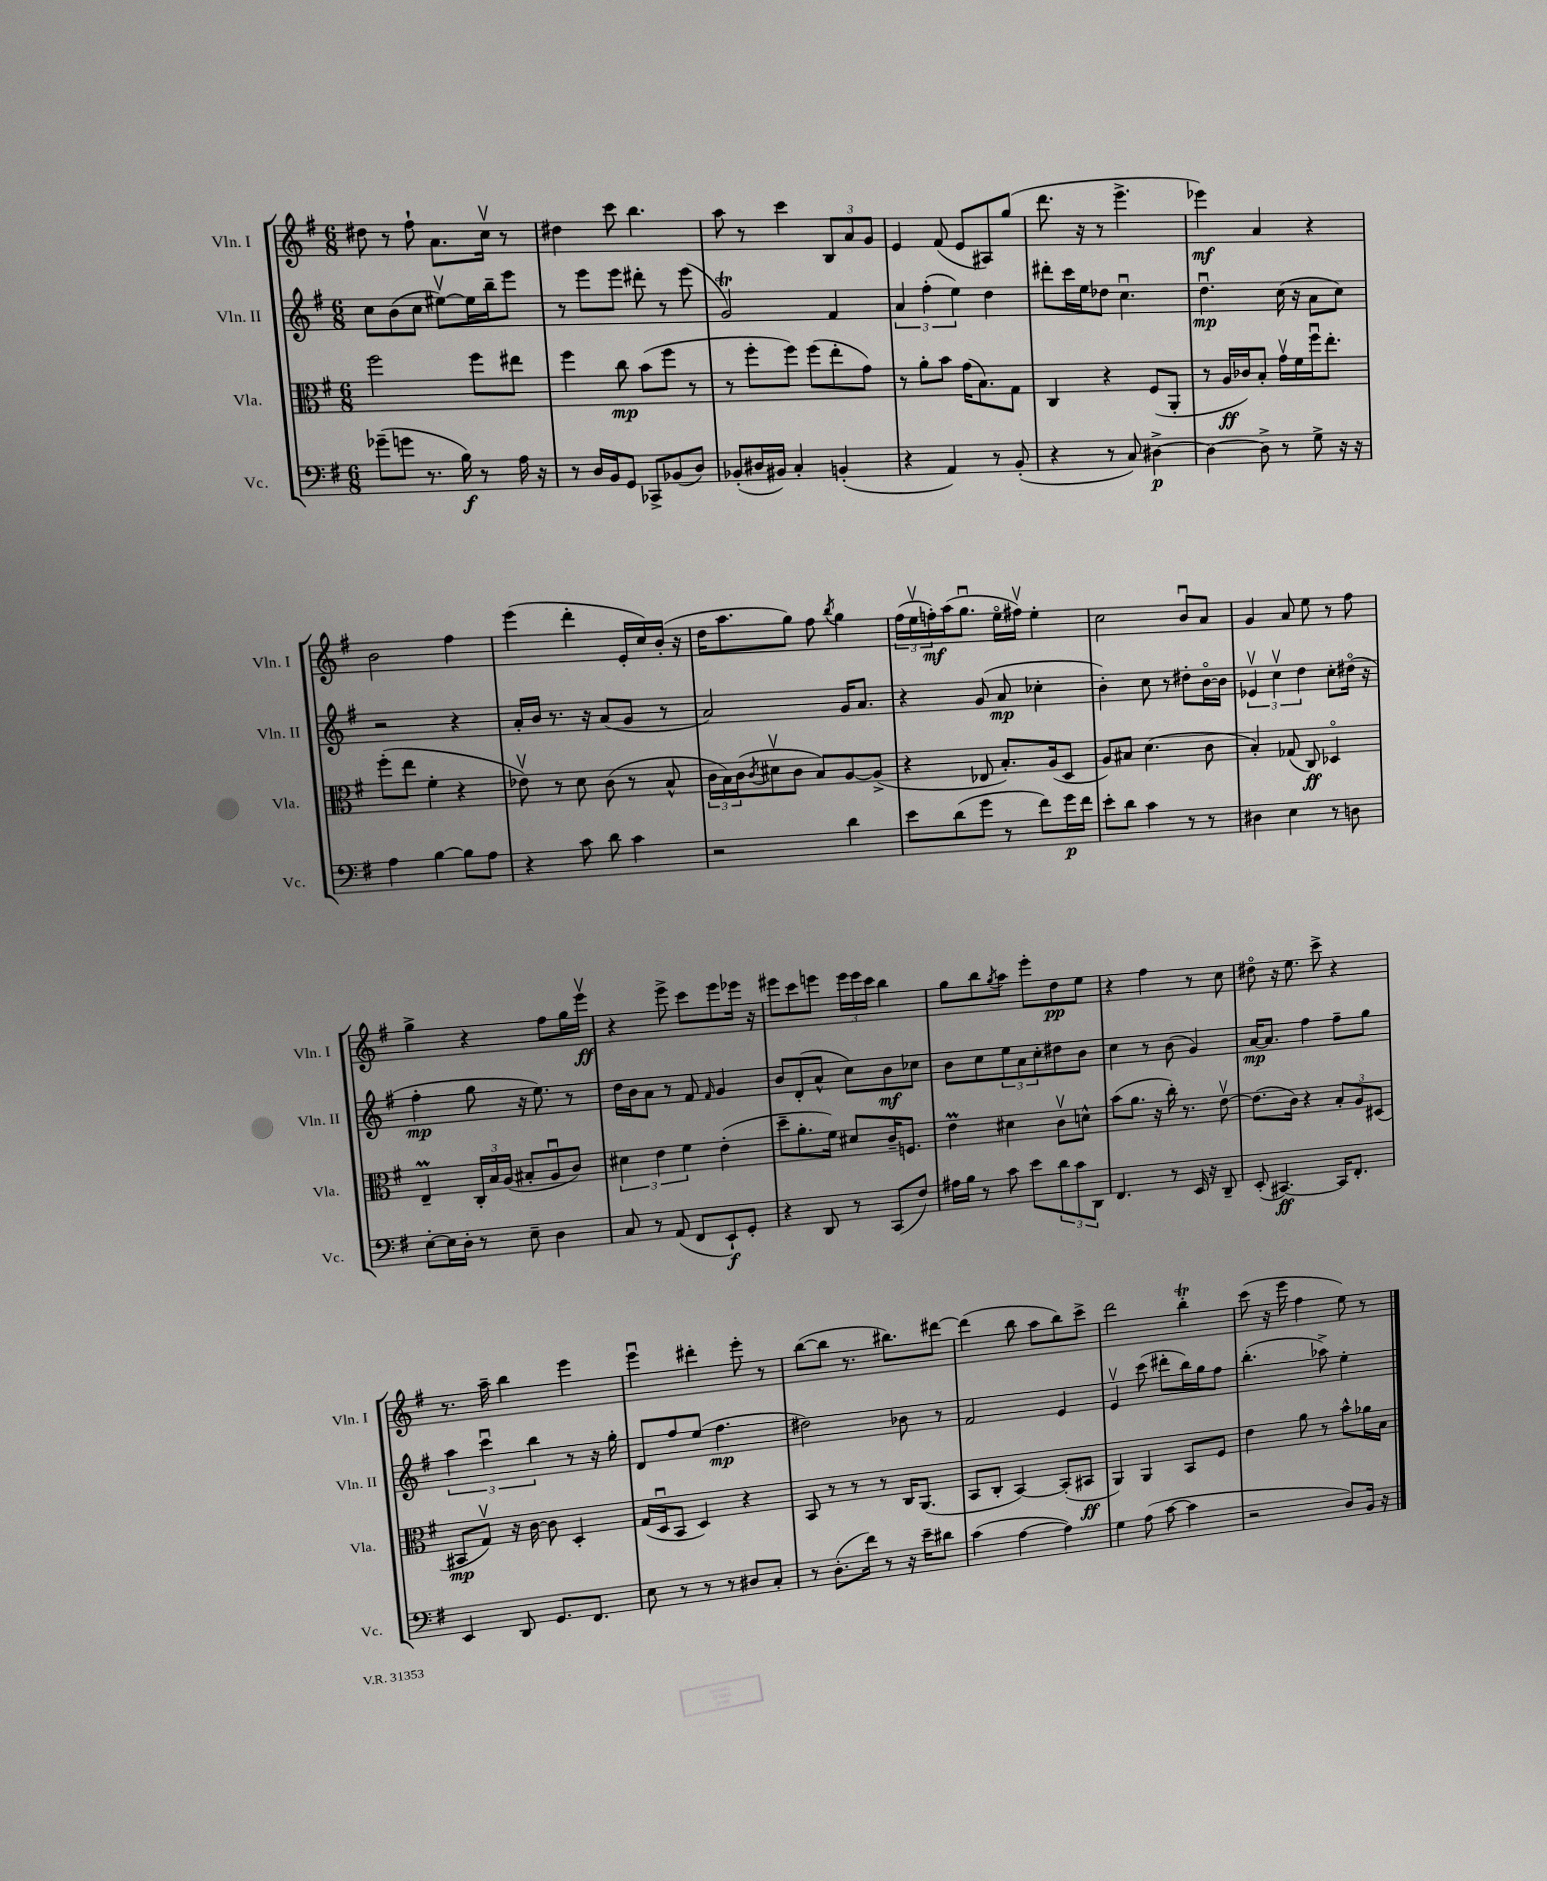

**kern	**kern	**kern	**kern
*staff4	*staff3	*staff2	*staff1
*clefF4	*clefC3	*clefG2	*clefG2
*k[f#]	*k[f#]	*k[f#]	*k[f#]
*M6/8	*M6/8	*M6/8	*M6/8
(8g-~	2ff#	8cc	8dd#
8g	.	(8b	8r
8.r	.	8cc	8ff#`
.	.	[8ee#v)	8.a
16B)	.	.	.
8r	8ff#	16ee#]	.
.	.	16bb~	16ccv
16A	8ee#	8eee	8r
16r	.	.	.
=	=	=	=
8r	4ff#	8r	4dd#
16D	.	8eee	.
16BB	.	.	.
8GG	8cc	8eee	8ccc
8CC-^	(8b	8ddd#'	4.bb
(8BB-	8ff#	8r	.
8D)	8r	(8eee	.
=	=	=	=
(8BB-'	8r	2g)	8aa
16D#	8ff#'	.	8r
16BB#)	.	.	.
4C'	8ff#)	.	4ccc
.	(8ff#	.	.
(4BB'	8ee'	4f#	12B
.	.	.	12a
.	8g)	.	.
.	.	.	12g
=	=	=	=
4r	8r	6a	4e
.	8a'	.	.
.	.	(6ff#'	.
4AA)	8b	.	(8f#
.	.	6ee)	.
.	(16g	.	8e
.	8.B)	.	.
8r	.	4dd	8A#)
(8BB'	8G	.	(8gg
=	=	=	=
4r	4C	8ddd#'	8.ddd
.	.	16ccc	.
.	.	16ee	16r
8r	4r	8dd-	8r
8C)	.	4.ccu	4.eee^
[4D#^	(8F#	.	.
.	8AA'	.	.
=	=	=	=
4D#_	8r	4.ddu	4eee-)
.	16A	.	.
.	16c-)	.	.
8D#^]	8B'	.	4a
8r	16gv	(16cc	.
.	16f#	16r	.
8G^	16ff#u	8a	4r
.	8.ee'	.	.
16r	.	8cc)	.
16r	.	.	.
=	=	=	=
4A	(8ff#'	2r	2b
.	8ee	.	.
[4B	4f#'	.	.
8B]	4r	4r	4ff#
8A	.	.	.
=	=	=	=
4r	8e-v)	16a'	(4eee
.	.	16b	.
.	8r	8.r	.
8c	8d	.	4ddd'
.	.	16r	.
8d	(8c	(8a	.
4c	8r	8g	16e'
.	.	.	16cc)
.	8B^^	8r	(16b'
.	.	.	16r
=	=	=	=
2r	24c	2a)	16dd
.	24B)	.	.
.	.	.	8.aa
.	(24c	.	.
.	8qc	.	.
.	8d#v	.	.
.	8c	.	8gg)
.	8B)	.	8ff#
.	.	.	8qbb
4d	[8A	16g	4gg
.	.	8.a	.
.	(8A^]	.	.
=	=	=	=
8e	4r	4r	(24ff#
.	.	.	24eev
.	.	.	24ff')
(8d	.	.	(16aa
.	.	.	8.ggu
8g	8E-	(8g	.
8r	8.B')	8a	16eeo
.	.	.	16ff#v)
8f#)	.	4cc-'	4ee'
.	(16A	.	.
16g	8D	.	.
16f#	.	.	.
=	=	=	=
8e'	8A)	4b')	2cc
8d	8B#	.	.
4c	(4.d	8cc	.
.	.	8r	.
8r	.	8dd#'	8bu
8r	8c	[16bo	8a
.	.	16b]	.
=	=	=	=
4D#	4B')	6e-v	4g
.	.	6ccv	.
4E	(8G-	.	8a
.	.	6dd	.
.	8C)	.	8ee
8r	4D-o	8cc'	8r
8D	.	(16dd#o	8ff#
.	.	16r	.
=	=	=	=
[8E'	4E~	4ff#'	4gg^
16E]	.	.	.
16D'	.	.	.
8r	24C'	8gg	4r
.	24B	.	.
.	(24A	.	.
8E~	8B#'	16r	.
.	.	8.ee)	.
4D	8Au	.	8ff#
.	8c)	8r	16gg
.	.	.	16eeev
=	=	=	=
8C	6d#	16dd	4r
.	.	16b	.
8r	.	8a	.
.	6e	.	.
(8AA	.	8r	8eee^
.	6f#	.	.
8FF#	.	8f#	8ccc
.	.	16qqf#	.
8EE`)	(4e'	4g	8eee
8GG'	.	.	16eee-
.	.	.	16r
=	=	=	=
4r	8dd~	8b	8eee#
.	8.a'	(8d'	8ccc
8DD	.	8a^^	8eee
.	16f#)	.	.
8r	8d#	8cc)	24eee
.	.	.	24eee
.	.	.	24ccc
(8CC	16c~	8b	4bb
.	8.F	.	.
8F#)	.	8cc-	.
=	=	=	=
16A#	4e	8b	8gg
16B	.	.	.
8r	.	8cc	8bb
.	.	.	8qgg
8c	4d#	12ee	8aa
.	.	12a	.
8e	.	.	8eee'
.	.	12cc'	.
12d	8cv	8dd#	8dd
12c	.	.	.
.	8d^^	8b	8ee
12DD	.	.	.
=	=	=	=
4.FF#	(8b	4cc	4r
.	8.a	.	.
.	.	8r	4ff#
.	16r	.	.
8r	16cc')	(8b	.
.	8.r	.	.
16EE	.	4g)	8r
16r	.	.	.
8DD~	[8ev	.	8cc
=	=	=	=
(8EE'	(8.e]	[16a	8dd#o
.	.	8.a]	.
[4.CC#)	.	.	16r
.	16c)	.	8.ee
.	4r	4ff#	.
.	.	.	8ccc^
16CC#]	12B'	8ff#~	4r
8.FF#'	.	.	.
.	12A	.	.
.	.	8gg	.
.	(12D#	.	.
=	=	=	=
4EE	8BB#	6aa	8.r
.	8Gv)	.	.
.	.	6cccu	.
.	.	.	16aa~
8DD	16r	.	4bb
.	[16c	.	.
.	.	6bb	.
8.GG	8c]	.	.
.	4D'	8r	4eee
8.FF#	.	.	.
.	.	16r	.
.	.	16gg'	.
=	=	=	=
8E	(16G	8d	4eeeu
.	16Du	.	.
8r	8BB	8ff#	.
8r	4D)	(8ee	4ddd#'
8r	.	4.ff#	.
8D#	4r	.	8eee'
8C'	.	.	8r
=	=	=	=
8r	8BB	2dd#)	([8bb
(8.D'	8r	.	8bb]
.	8r	.	8.r
16f#)	.	.	.
8r	8r	.	.
.	.	.	8.bb#)
16r	16C	8b-	.
16e~	(8.AA	.	.
8d#	.	8r	[8ddd#
=	=	=	=
(4c	8BB	2f#	(4ddd#]
.	8C'	.	.
[4A	[4BB)	.	8bb
.	.	.	8aa
4A])	(8BB']	4e	8bb)
.	8BB#	.	8ccc^
=	=	=	=
4G	4AA)	4ev	2ddd
(8A	4AA	(8ccc	.
[8c	.	8ddd#'	.
4c]	8BB	16bb)	4bb'
.	.	16gg	.
.	8F#	8ff#	.
=	=	=	=
2r	4e	(4.bb'	(8ccc
.	.	.	16r
.	.	.	16eee
.	8a	.	4ff#
.	8r	8aa-^)	.
8D)	8b^^	4ee'	8ee)
16BB	16a-	.	8r
16r	16B	.	.
==	==	==	==
*-	*-	*-	*-
